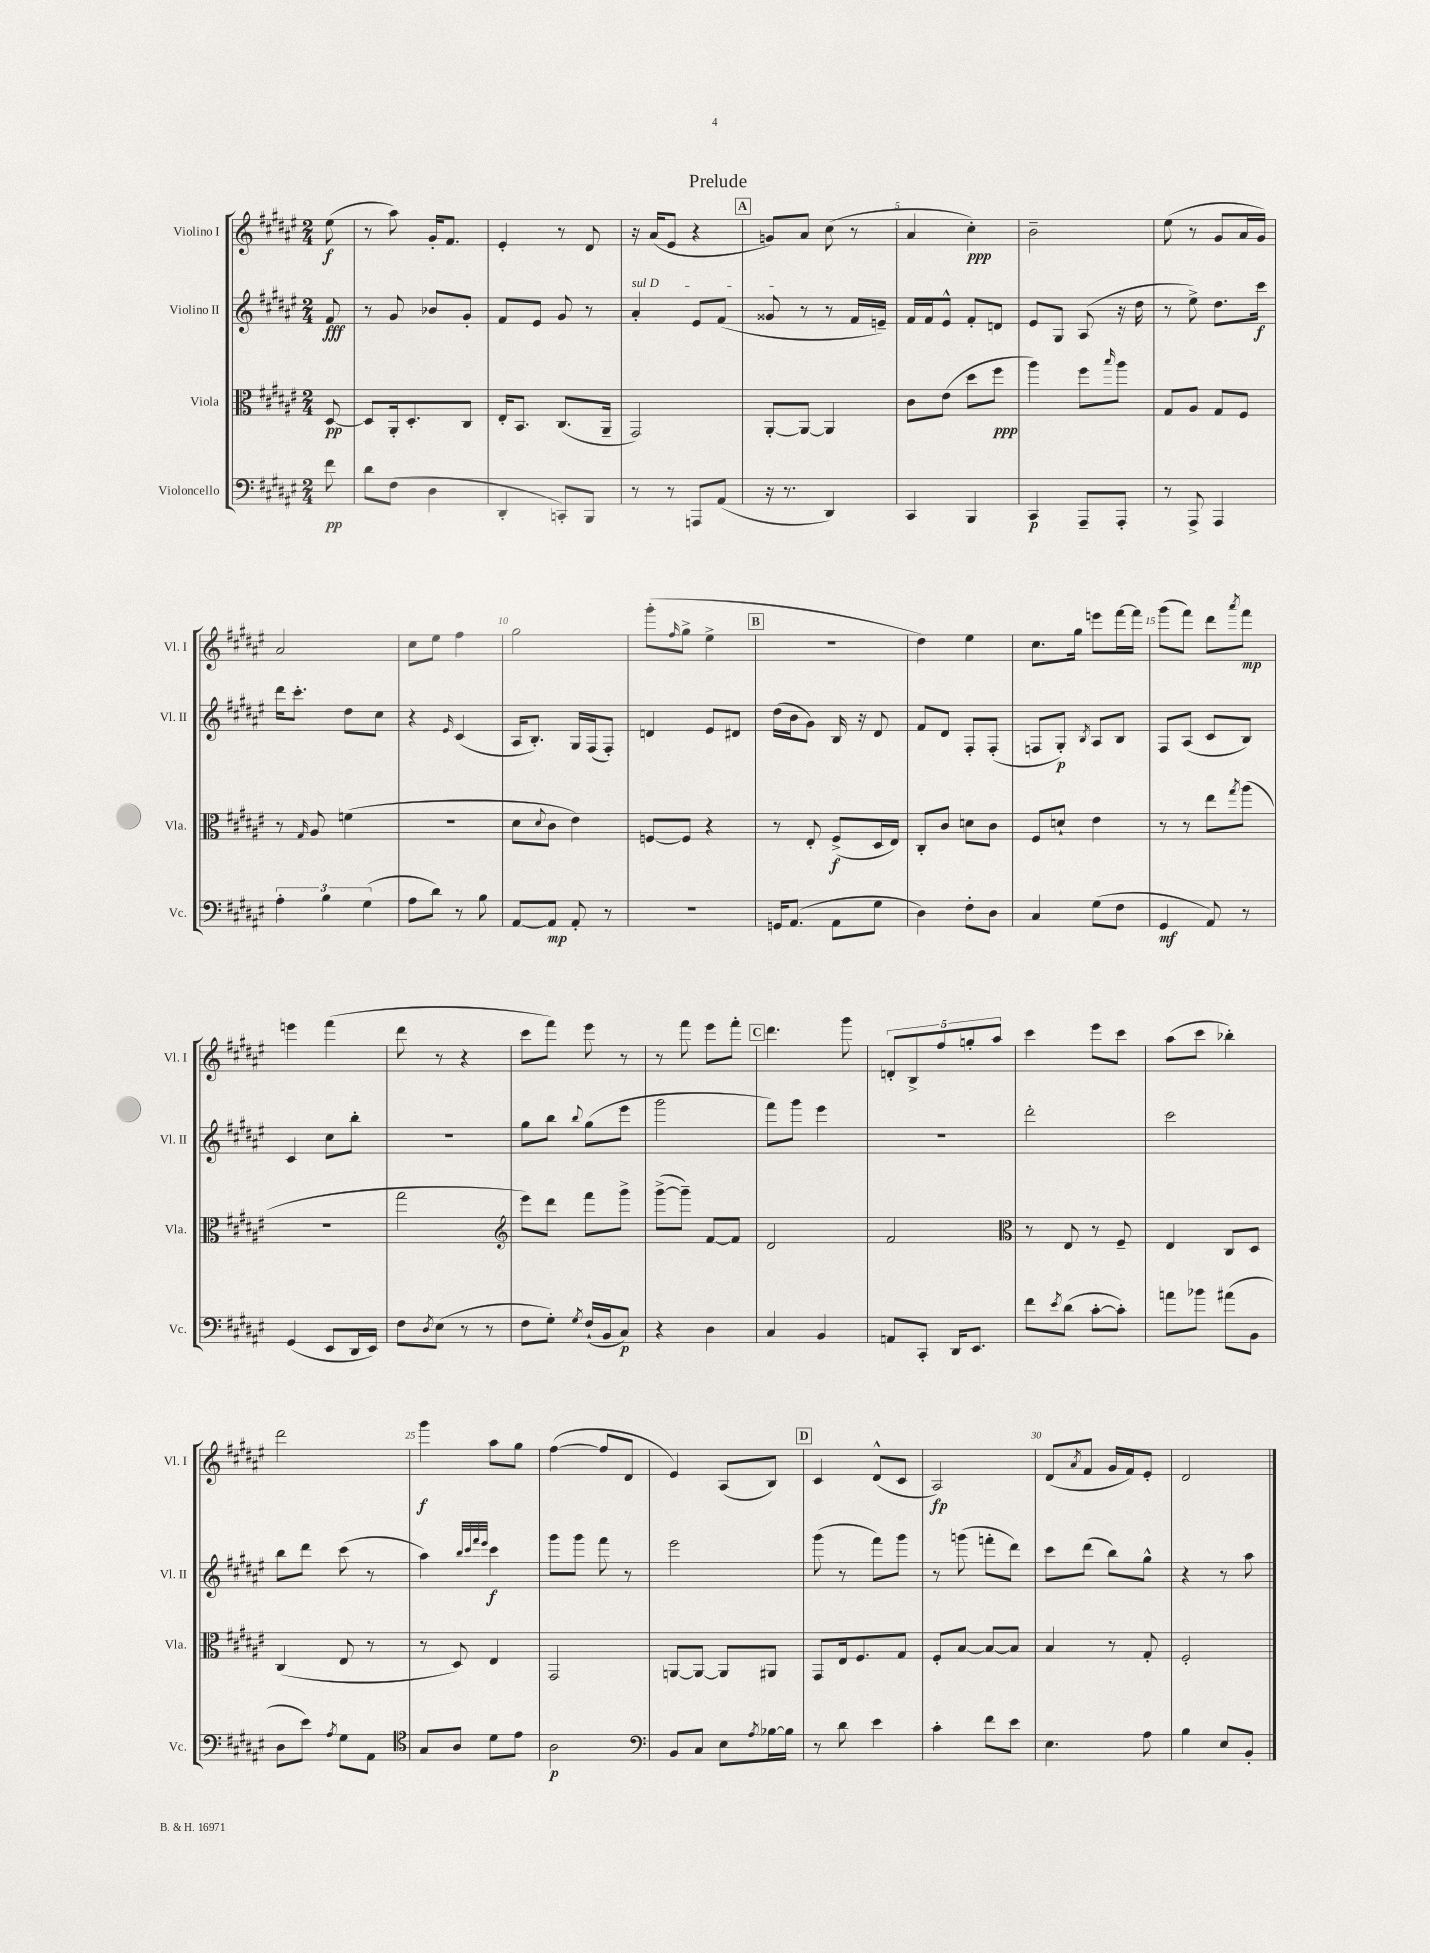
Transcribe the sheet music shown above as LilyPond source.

\header { title = "Prelude" }
<<
\new StaffGroup <<
\new Staff = "s0" \with { instrumentName = "Violino I" shortInstrumentName = "Vl. I" } {
    \clef treble \key fis \major \numericTimeSignature \time 2/4 \partial 8
    eis''8\f( |
    r8 ais''8) gis'16-. fis'8. |
    eis'4-. r8 dis'8 |
    r16 ais'16( eis'8 r4 |
    \mark \markup { \box "A" } g'8) ais'8 cis''8( r8 |
    ais'4 cis''4-.\ppp) |
    b'2-- |
    eis''8( r8 gis'8 ais'16 gis'16) |
    ais'2 |
    cis''8 eis''8 fis''4 |
    gis''2 |
    gis'''8-.( \grace { fis''16 } gis''8-> eis''4-> |
    \mark \markup { \box "B" } R2 |
    dis''4) eis''4 |
    cis''8. gis''16 e'''8 fis'''16~ fis'''16 |
    gis'''8( fis'''8) dis'''8 \acciaccatura { ais'''8 } fis'''8\mp |
    e'''4 fis'''4( |
    dis'''8 r8 r4 |
    cis'''8 fis'''8) eis'''8 r8 |
    r8 fis'''8 eis'''8 fis'''8-. |
    \mark \markup { \box "C" } dis'''4. gis'''8 |
    \tuplet 5/4 { d'8-. b8-> fis''8 g''8-. ais''8 } |
    cis'''4 eis'''8 cis'''8 |
    ais''8( cis'''8 bes''4-.) |
    dis'''2 |
    gis'''4\f ais''8 gis''8 |
    fis''4~( fis''8 dis'8 |
    eis'4) ais8( b8) |
    \mark \markup { \box "D" } cis'4 dis'8-^( cis'8 |
    ais2\fp) |
    dis'8( \acciaccatura { ais'8 } fis'8 gis'16 fis'16) eis'8-. |
    dis'2 \bar "|." |
}
\new Staff = "s1" \with { instrumentName = "Violino II" shortInstrumentName = "Vl. II" } {
    \clef treble \key fis \major \numericTimeSignature \time 2/4 \partial 8
    fis'8\fff |
    r8 gis'8 bes'8 gis'8-. |
    fis'8 eis'8 gis'8 r8 |
    \once \override TextSpanner.bound-details.left.text = \markup { \italic "sul D" } ais'4-.\startTextSpan eis'8 fis'8( |
    \mark \markup { \box "A" } gisis'8\stopTextSpan r8 r8 fis'16 e'16--) |
    fis'16 fis'16 eis'8-^ fis'8-. d'8 |
    eis'8 gis8 ais8( r16 dis''16 |
    r8 eis''8->) dis''8. cis'''16\f |
    dis'''16 cis'''8.-. dis''8 cis''8 |
    r4 \grace { eis'16 } cis'4( |
    ais16 b8.-.) gis16 fis16( fis8-.) |
    d'4 eis'8 dis'8 |
    \mark \markup { \box "B" } dis''16( b'16 gis'8) b16 r16 dis'8 |
    fis'8 dis'8 fis8-. fis8-.( |
    f8 gis8-.\p) \acciaccatura { b8 } ais8 b8 |
    fis8 ais8( cis'8 b8) |
    cis'4 cis''8 b''8-. |
    R2 |
    gis''8 b''8 \appoggiatura { b''8 } gis''8( eis'''8 |
    gis'''2 |
    \mark \markup { \box "C" } fis'''8) gis'''8 eis'''4 |
    R2 |
    dis'''2-. |
    cis'''2 |
    b''8 dis'''8 cis'''8( r8 |
    ais''4) \grace { b''32 cis'''32 fis'''32 eis'''32 } cis'''4\f |
    gis'''8 gis'''8 fis'''8 r8 |
    eis'''2 |
    \mark \markup { \box "D" } gis'''8( r8 fis'''8) gis'''8 |
    r8 g'''8( f'''8-. dis'''8) |
    cis'''8 dis'''8( b''8) gis''8-^ |
    r4 r8 ais''8 \bar "|." |
}
\new Staff = "s2" \with { instrumentName = "Viola" shortInstrumentName = "Vla." } {
    \clef alto \key fis \major \numericTimeSignature \time 2/4 \partial 8
    dis8~\pp |
    dis8 ais,16-. dis8.-. cis8 |
    eis16-. b,8. cis8.( ais,16-- |
    gis,2) |
    \mark \markup { \box "A" } ais,8~-. ais,8~ ais,4 |
    cis'8 eis'8( dis''8 fis''8\ppp |
    ais''4) fis''8 \grace { b''16 } ais''8 |
    gis8 ais8 gis8 fis8 |
    r8 \grace { gis16 } ais8 f'4( |
    R2 |
    dis'8 \appoggiatura { dis'8 } cis'8 eis'4) |
    f8~ f8 r4 |
    \mark \markup { \box "B" } r8 eis8-. fis8->\f( dis16 eis16) |
    cis8-. cis'8 d'8 cis'8 |
    fis8 d'8-! eis'4 |
    r8 r8 eis''8 \acciaccatura { gis''8 } ais''8( |
    R2 |
    gis''2 |
    \clef treble eis'''8) dis'''8 fis'''8 gis'''8-> |
    gis'''8~->( gis'''8--) fis'8~ fis'8 |
    \mark \markup { \box "C" } dis'2 |
    fis'2 |
    \clef alto r8 eis8 r8 fis8-- |
    eis4 cis8 dis8 |
    cis4( eis8 r8 |
    r8 dis8) eis4 |
    gis,2 |
    a,8~ a,8~ a,8 ais,8 |
    \mark \markup { \box "D" } gis,8 eis16 fis8. gis8 |
    fis8-. b8~ b8~ b8 |
    b4 r8 gis8-. |
    fis2-. \bar "|." |
}
\new Staff = "s3" \with { instrumentName = "Violoncello" shortInstrumentName = "Vc." } {
    \clef bass \key fis \major \numericTimeSignature \time 2/4 \partial 8
    fis'8\pp |
    dis'8 fis8( dis4 |
    dis,4-. c,8-.) b,,8 |
    r8 r8 a,,8 ais,8( |
    \mark \markup { \box "A" } r16 r8. dis,4) |
    cis,4 b,,4 |
    cis,4\p ais,,8-- ais,,8-. |
    r8 ais,,8-> ais,,4 |
    \tuplet 3/2 { ais4-. b4 gis4( } |
    ais8 dis'8) r8 b8 |
    ais,8~ ais,8\mp ais,8-. r8 |
    r2 |
    \mark \markup { \box "B" } g,16 ais,8.( ais,8 gis8 |
    dis4) fis8-. dis8 |
    cis4 gis8( fis8 |
    gis,4\mf ais,8) r8 |
    gis,4( eis,8 dis,16 eis,16) |
    fis8 \acciaccatura { dis8 } eis8( r8 r8 |
    fis8 gis8-.) \acciaccatura { gis8 } fis16-!( b,16 cis8\p) |
    r4 dis4 |
    \mark \markup { \box "C" } cis4 b,4 |
    a,8 cis,8-. dis,16 eis,8. |
    fis'8 \acciaccatura { eis'8 } dis'8( cis'8~-. cis'8-.) |
    a'8 bes'8 ais'8( b,8 |
    dis8 eis'8) \acciaccatura { ais8 } gis8 ais,8 |
    \clef tenor gis8 ais8 dis'8 eis'8 |
    ais2\p |
    \clef bass b,8 cis8 eis8 \acciaccatura { ais8 } bes16~ bes16 |
    \mark \markup { \box "D" } r8 dis'8 eis'4 |
    cis'4-. fis'8 eis'8 |
    eis4. ais8 |
    b4 eis8 b,8-. \bar "|." |
}
>>
>>
\layout { \context { \Score \override BarNumber.break-visibility = ##(#f #t #t) barNumberVisibility = #(every-nth-bar-number-visible 5) } }
